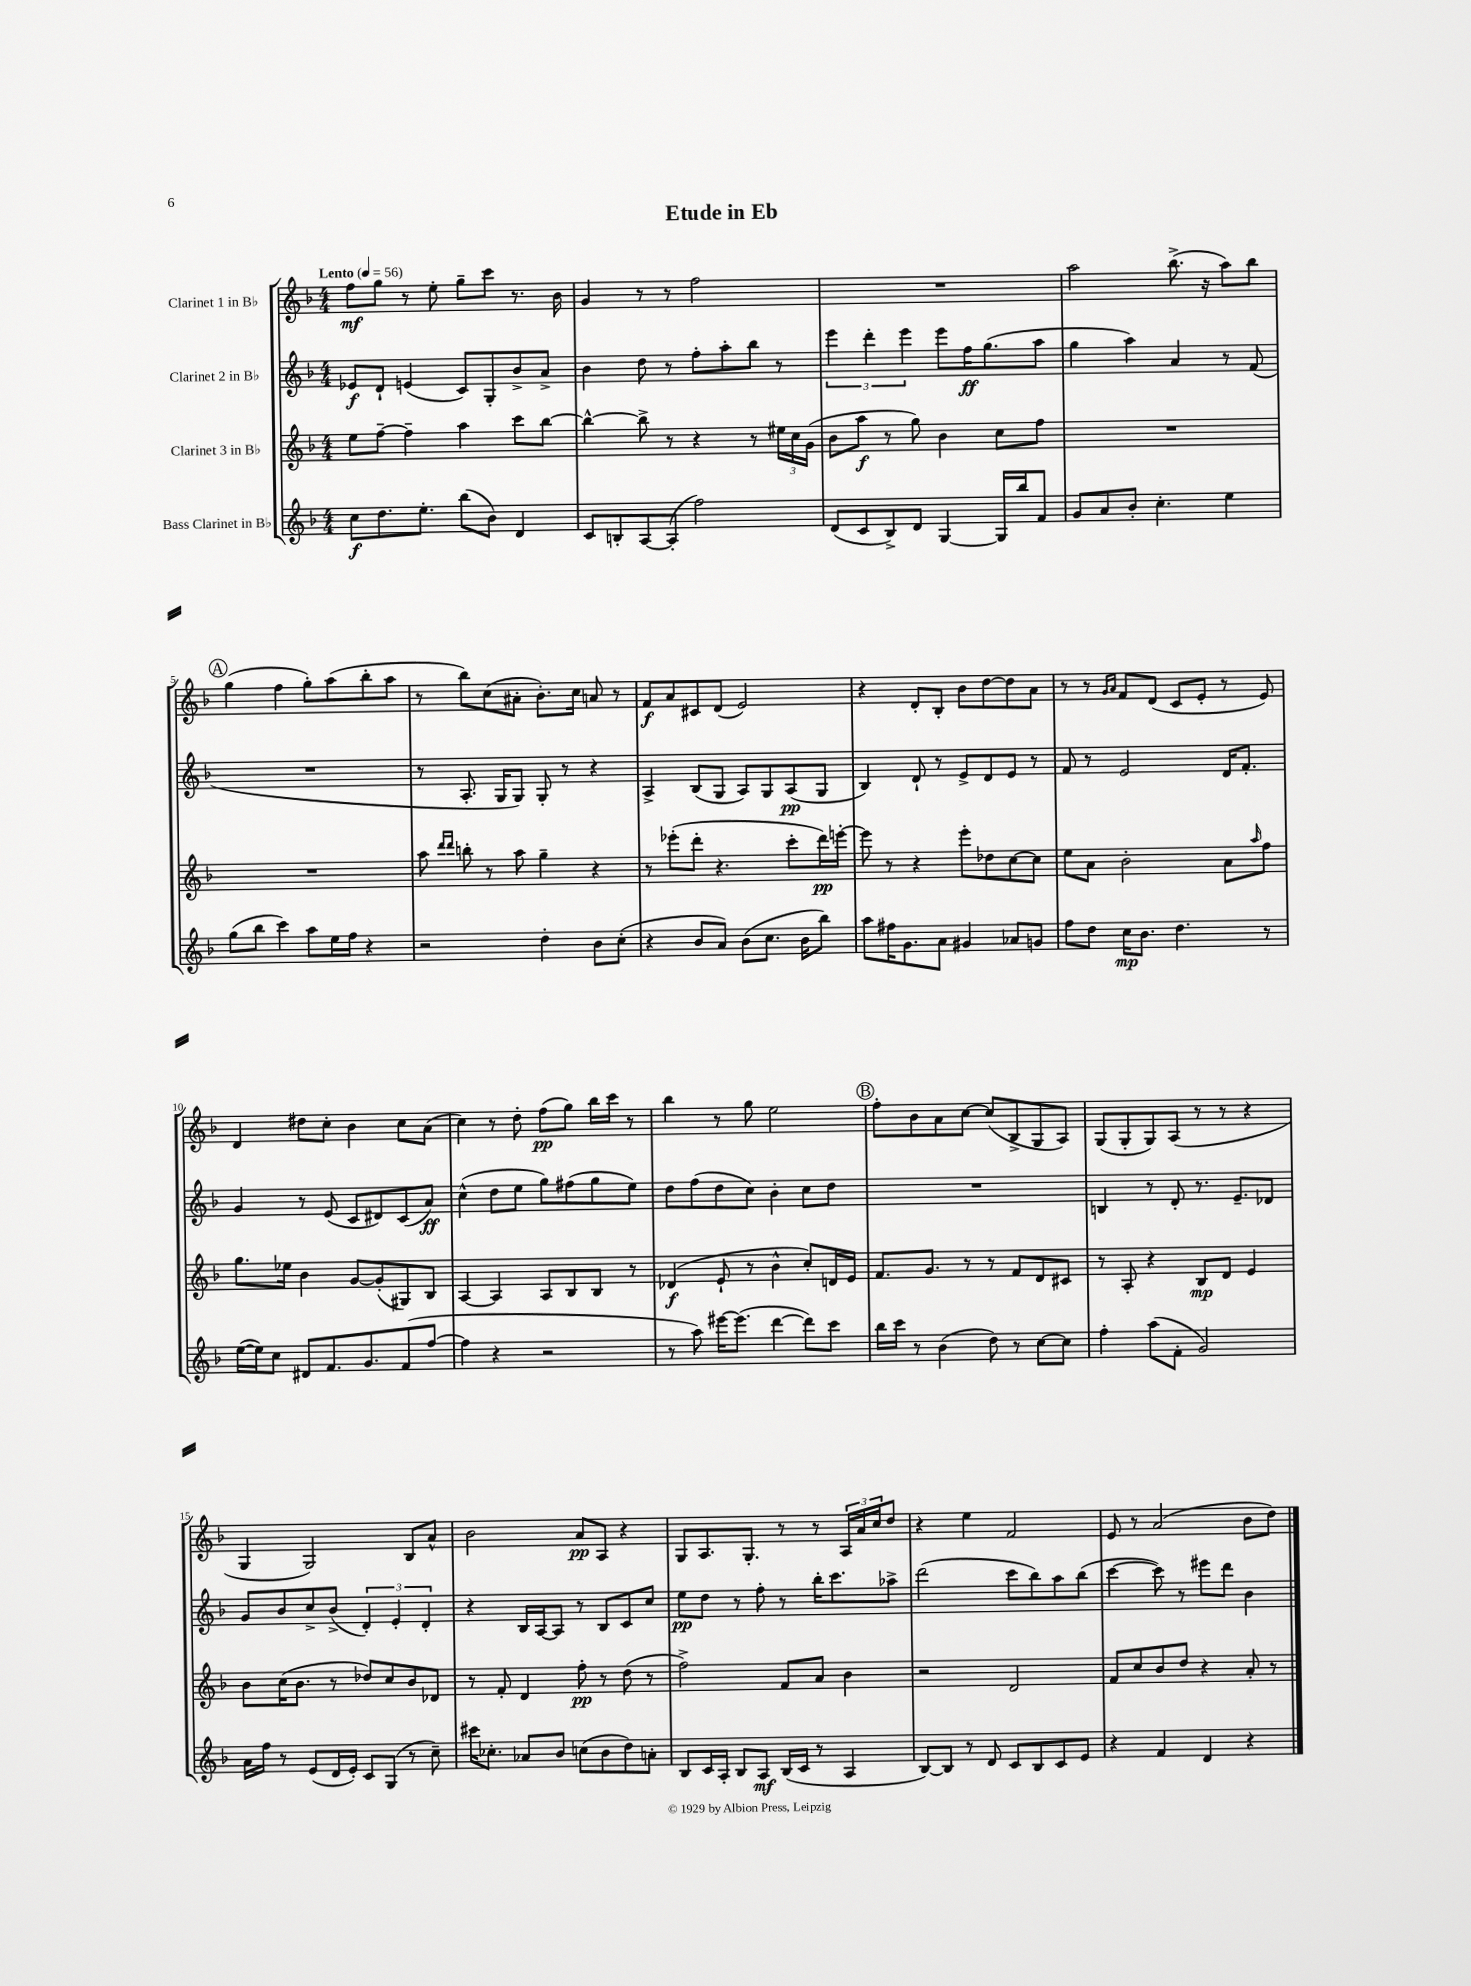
\header { title = "Etude in Eb" }
<<
\new StaffGroup <<
\new Staff = "s0" \with { instrumentName = "Clarinet 1 in Bb" } {
    \clef treble \key f \major \numericTimeSignature \time 4/4 \tempo "Lento" 4 = 56
    f''8\mf g''8 r8 e''8-. g''8-- c'''8 r8. bes'16 |
    g'4 r8 r8 f''2 |
    R1 |
    a''2 bes''8.->( r16 a''8) bes''8 |
    \mark \markup { \circle "A" } g''4( f''4 g''8-.) a''8( bes''8-. a''8 |
    r8 bes''8) c''8( ais'8-. bes'8.-.) c''16 a'8 r8 |
    f'8\f a'8 cis'8 d'8( e'2) |
    r4 d'8-. bes8-. bes'8 d''8~ d''8 a'8 |
    r8 r8 \grace { g'16 a'16 } f'8 d'8( c'8 e'8-. r8 e'8) |
    d'4 dis''8 c''8-. bes'4 c''8 a'8( |
    c''4) r8 d''8-. f''8\pp( g''8) bes''16 c'''16 r8 |
    bes''4 r8 g''8 e''2 |
    \mark \markup { \circle "B" } f''8-. bes'8 a'8 c''8~ c''8( bes8-> g8 a8) |
    g8( g8-. g8) a8( r8 r8 r4 |
    g4 g2) bes8 a'8-^ |
    bes'2 a'8\pp a8 r4 |
    g8 a8. g8.-. r8 r8 \tuplet 3/2 { a16 a'16 c''16 } d''8 |
    r4 e''4 f'2 |
    e'8 r8 a'2( bes'8 d''8) \bar "|." |
}
\new Staff = "s1" \with { instrumentName = "Clarinet 2 in Bb" } {
    \clef treble \key f \major \numericTimeSignature \time 4/4
    ees'8\f d'8-! e'4( c'8) g8-. bes'8-> a'8-> |
    bes'4 d''8 r8 f''8-. a''8-. bes''8 r8 |
    \tuplet 3/2 { e'''4 d'''4-. e'''4 } e'''8 f''16\ff g''8.( a''8 |
    g''4 a''4) a'4 r8 f'8( |
    \mark \markup { \circle "A" } R1 |
    r8 a8.-. g16 g8) g8-. r8 r4 |
    a4-> bes8( g8 a8) g8 a8\pp( g8 |
    bes4) d'8-! r8 e'8-> d'8 e'8 r8 |
    f'8 r8 e'2 d'16 f'8.-. |
    g'4 r8 e'8( c'8 dis'8) c'8( a'8\ff) |
    c''4-^( d''8 e''8 g''8) fis''8( g''8 e''8) |
    d''8 f''8( d''8 c''8) bes'4-. c''8 d''8 |
    \mark \markup { \circle "B" } R1 |
    b4 r8 d'8-. r8. e'8.-- des'8 |
    g'8 bes'8 c''8-> bes'8->( \tuplet 3/2 { d'4-.) e'4-. d'4-. } |
    r4 bes16 a16~ a8 r8 bes8 c'8 c''8 |
    e''8\pp d''8 r8 f''8-. r8 bes''16-. c'''8. aes''8-> |
    d'''2( c'''8 bes''8) a''8 bes''8( |
    c'''4~ c'''8) r8 eis'''8 d'''8 bes'4 \bar "|." |
}
\new Staff = "s2" \with { instrumentName = "Clarinet 3 in Bb" } {
    \clef treble \key f \major \numericTimeSignature \time 4/4
    e''8 f''8~-- f''4-- a''4 c'''8 bes''8~ |
    bes''4~-^ bes''8-> r8 r4 r8 \tuplet 3/2 { eis''16 c''16 g'16( } |
    bes'8 a''8\f r8 g''8) bes'4 c''8 f''8 |
    R1 |
    \mark \markup { \circle "A" } R1 |
    a''8 \grace { d'''16 d'''16 } b''8-. r8 a''8 g''4-- r4 |
    r8 ees'''8-.( d'''8-. r4. c'''8-. d'''16\pp) e'''16~-. |
    e'''8 r8 r4 e'''8-. des''8 c''8~ c''8 |
    e''8 a'8 bes'2-. a'8 \grace { a''16 } f''8 |
    g''8. ees''16 bes'4 g'8~ g'8-.( gis8) bes8 |
    a4~ a4 a8 bes8 bes8 r8 |
    des'4\f( e'8-! r8 bes'4-^ c''8-.) d'16 e'16 |
    \mark \markup { \circle "B" } f'8. g'8. r8 r8 f'8 d'8 cis'8 |
    r8 a8-. r4 bes8\mp d'8 e'4 |
    bes'8 c''16( bes'8. r8 des''8) c''8 bes'8 des'8 |
    r8 f'8-. d'4 f''8-.\pp r8 d''8( r8 |
    f''2->) f'8 a'8 bes'4 |
    r2 d'2 |
    f'8 c''8 bes'8 d''8 r4 a'8-. r8 \bar "|." |
}
\new Staff = "s3" \with { instrumentName = "Bass Clarinet in Bb" } {
    \clef treble \key f \major \numericTimeSignature \time 4/4
    c''8\f d''8. e''8.-. bes''8( bes'8) d'4 |
    c'8 b8-. a8~ a8-.( f''2) |
    d'8( c'8 bes8->) d'8 g4~ g16 bes''16 f'8 |
    g'8 a'8 bes'8-. c''4.-. e''4 |
    \mark \markup { \circle "A" } g''8( bes''8 c'''4) a''8 e''16 f''16 r4 |
    r2 d''4-. bes'8 c''8-.( |
    r4 bes'8 a'8) bes'8( c''8. bes'16 bes''8) |
    a''8 fis''16 g'8. a'8 gis'4 aes'8 g'8 |
    f''8 d''8 c''16\mp bes'8. d''4. r8 |
    e''16~( e''16) c''8 dis'8 f'8. g'8. f'8( f''8~ |
    f''4 r4 r2 |
    r8 a''8) eis'''16~ eis'''8.( d'''4~ d'''8) c'''8 |
    \mark \markup { \circle "B" } bes''16 c'''16 r8 bes'4( d''8) r8 c''8~ c''8 |
    f''4-. a''8( f'8-. g'2) |
    a'16 f''16 r8 e'8( d'16 e'16-.) c'8 g8( r8 c''8--) |
    cis'''16 ces''8.-. aes'8 bes'8 c''8( bes'8 d''8) a'8-. |
    bes8 c'16 a16-. bes8 a8\mf bes16( c'16 r8 a4 |
    bes8~) bes8 r8 d'8 c'8 bes8 c'8 e'8 |
    r4 f'4 d'4 r4 \bar "|." |
}
>>
>>
